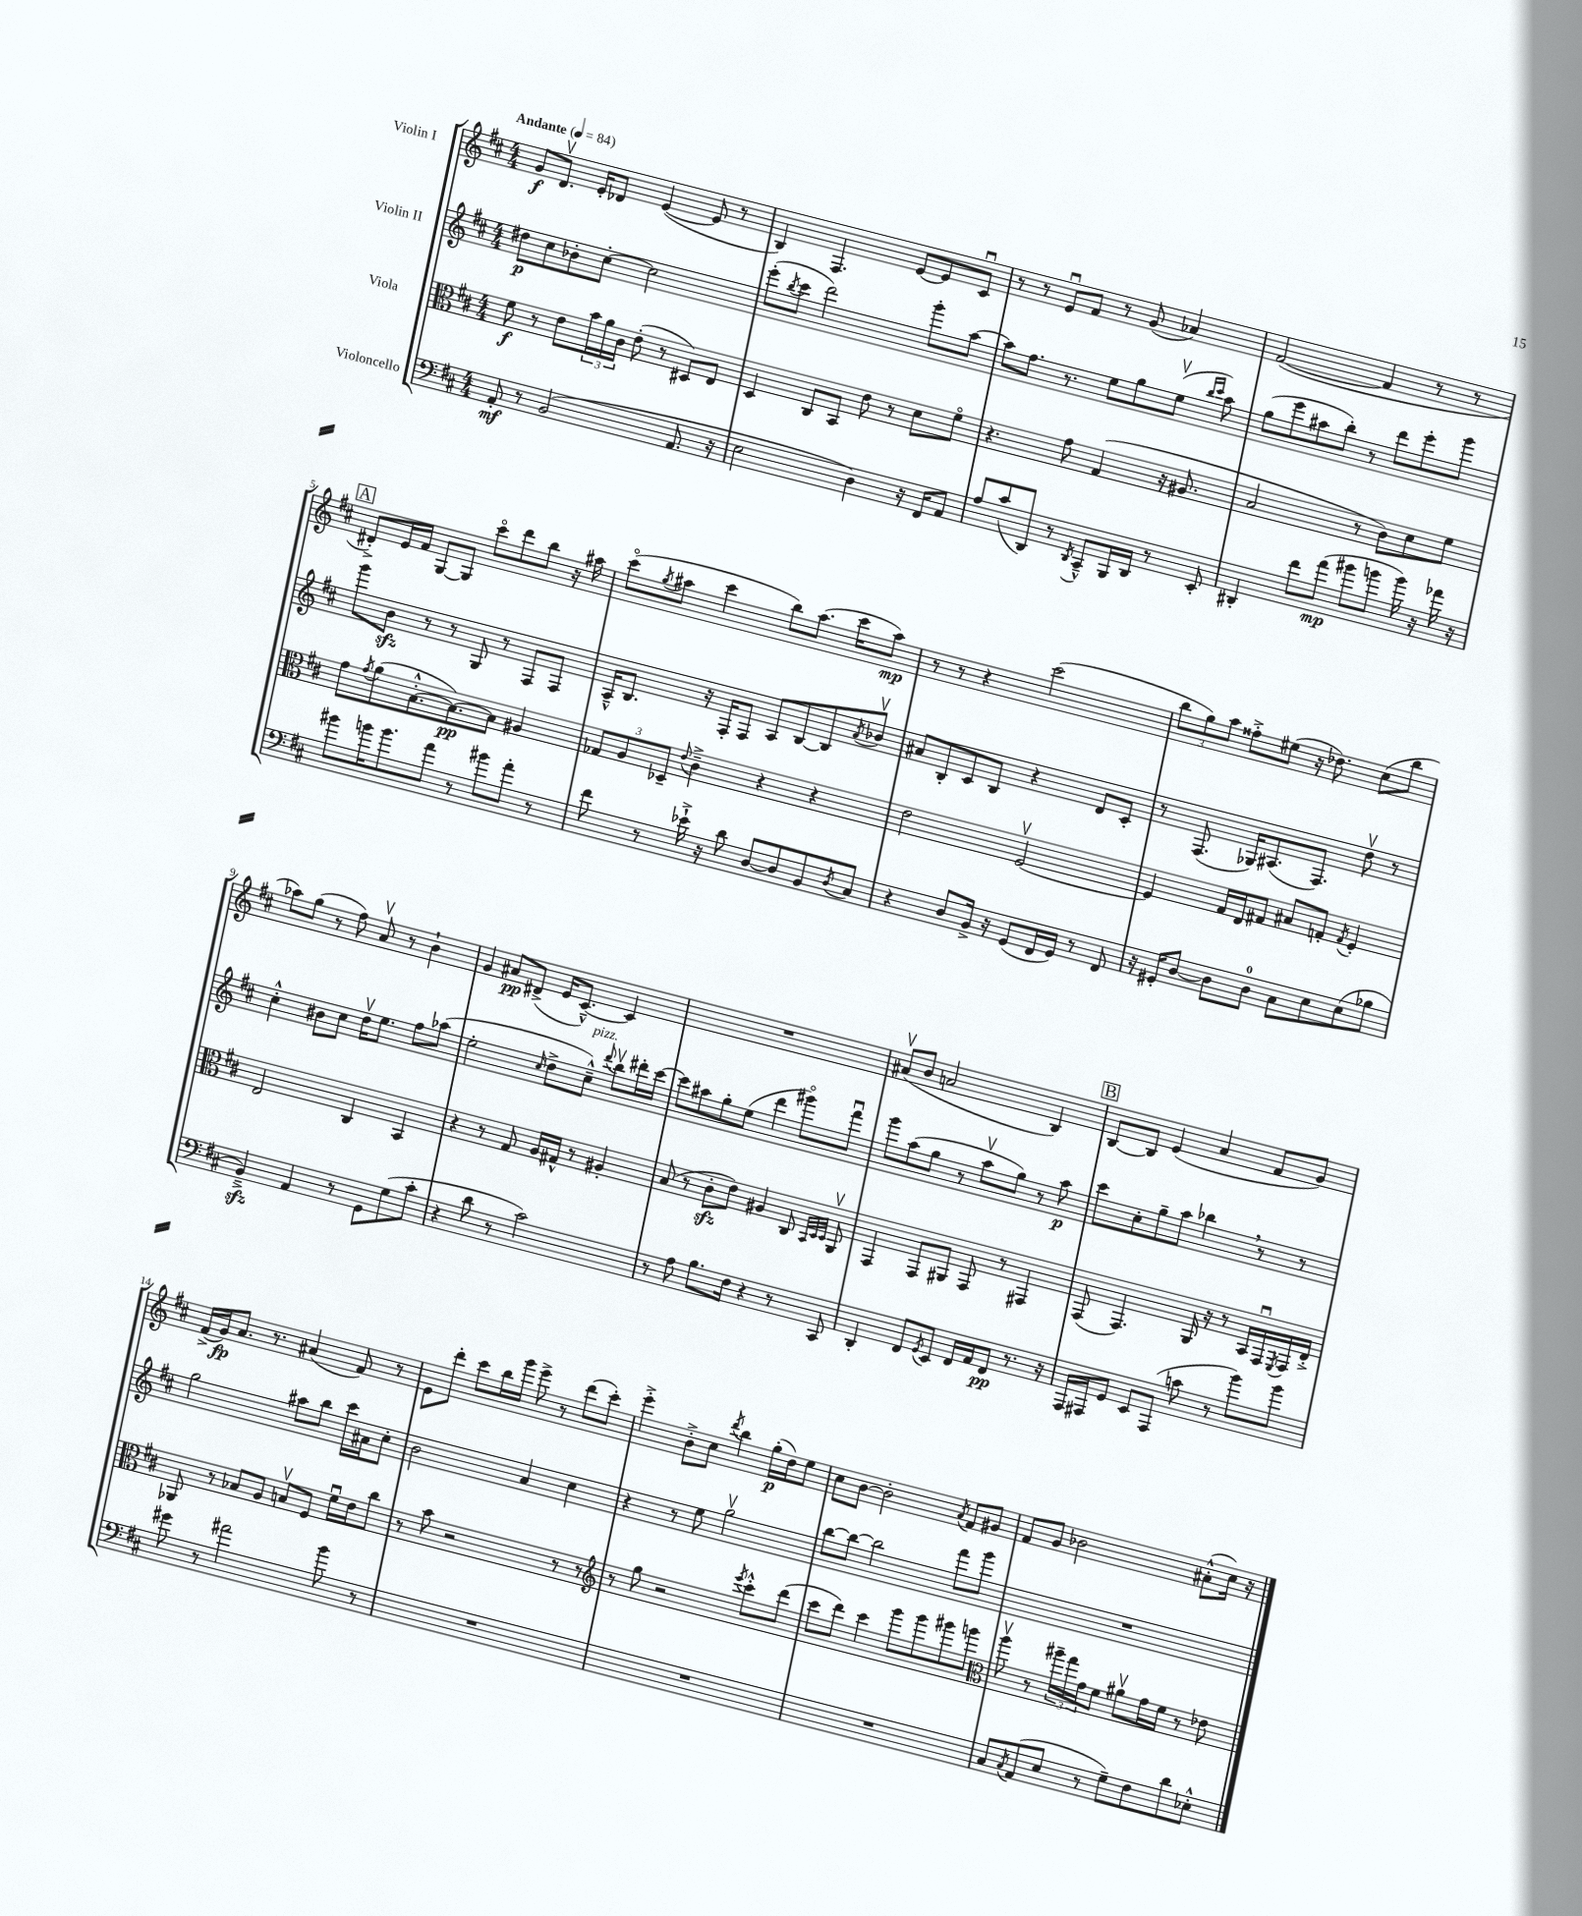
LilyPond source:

<<
\new StaffGroup <<
\new Staff = "s0" \with { instrumentName = "Violin I" } {
    \clef treble \key d \major \numericTimeSignature \time 4/4 \tempo "Andante" 4 = 84
    g'8\f d'8.\upbow e'16-. des'8 e'4~( e'8 r8 |
    b4) fis4. e'8~ e'8 cis'8\downbow |
    r8 r8 e'8\downbow fis'8 r8 g'8( aes'4) |
    fis'2~( fis'4 r8 r8 |
    \mark \markup { \box "A" } dis'8-.->) e'16 fis'16 g8~ g8 cis'''8\flageolet d'''8 b''8 r16 ais''16 |
    cis'''8\flageolet( \acciaccatura { g''8 } ais''8 cis'''4 b''8) ais''8.( cis'''16 ais''8\mp) |
    r8 r8 r4 cis'''2( |
    \tuplet 3/2 { b''8 g''8) a''8 } fisis''8-.-> eis''8( r16 des''8.) cis''8( b''8 |
    aes''8) g''8( r8 fis''8) a'8\upbow r8 b'4-! |
    g'4 ais'8\pp dis'8->( e'16 cis'8.~---^) cis'4 |
    R1 |
    ais'8\upbow( b'8 a'2 b4) |
    \mark \markup { \box "B" } b8~ b8 e'4( a'4 fis'8 g'8) |
    fis'16->( g'16\fp) a'8. r8. ais'4( fis'8) r8 |
    e'8 d'''8-. cis'''8 b''16 g'''16 e'''8-> r8 d'''8( cis'''8-.) |
    e'''4-.-> b'8-.-> cis''8 \acciaccatura { d'''8 } b''4 g''16-.\p( d''16) e''8 |
    cis''8 b'8~ b'2-. \acciaccatura { a'8 } fis'8 gis'8 |
    fis'8 g'8 bes'2 ais'8-.-^( cis''16) r16 \bar "|." |
}
\new Staff = "s1" \with { instrumentName = "Violin II" } {
    \clef treble \key d \major \numericTimeSignature \time 4/4
    dis''8\p cis''8 bes'8-. cis''8~-. cis''2 |
    e'''8-.( \acciaccatura { b''8 } cis'''8 d'''2) g'''8-. a''8~ |
    a''8 fis''8. r8. e''8 g''8 e''8\upbow( \grace { b''16 cis'''16 } a''8) |
    g''8( e'''8 ais''8 b''8-.) r8 d'''8 e'''8-. g'''8 |
    \mark \markup { \box "A" } g'''8 b'8\sfz r8 r8 g8 r8 fis8 fis8 |
    a16---^ b8. r16 fis16-. fis8 a8 b8~ b8 \acciaccatura { a'8 } bes'8\upbow |
    ais'8 b8-. cis'8 b8 r4 d'8 cis'8-. |
    r8 fis8.( ges16) ais8.( fis8.) d''8\upbow r8 |
    cis''4-.-^ bis'8 cis''8 d''16\upbow e''8. fis''8 aes''8( |
    e''2-. \grace { cis''16 } d''8-> cis''8---^^\markup { \italic "pizz." }) \appoggiatura { d'''8 } b''8\upbow dis'''16-. cis'''16~ |
    cis'''8 ais''8 g''8-. e''8( d'''4 gis'''8\flageolet) fis'''8\downbow |
    g'''8 a''8( g''8 r8 a''8\upbow g''8) r8 a''8\p |
    \mark \markup { \box "B" } cis'''8 cis''8-. g''8-- a''8 bes''4 \breathe r8 r8 |
    g''2 ais''8 b''8 cis'''16 ais'16 cis''8-. |
    b'2 a'4 cis''4 |
    r4 r8 e''8 g''2\upbow |
    b''8~ b''8~ b''2 fis'''8 g'''8 |
    R1 \bar "|." |
}
\new Staff = "s2" \with { instrumentName = "Viola" } {
    \clef alto \key d \major \numericTimeSignature \time 4/4
    fis'8\f r8 e'8 \tuplet 3/2 { b'16 a'16 cis'16 } e'8-.( r8 dis8) e8 |
    d4 cis8 b,8 e'8 r8 d'8 fis'8\flageolet |
    r4. g'8 g4( r16 ais8. |
    b2 r8 cis'8) d'8 fis'8 |
    \mark \markup { \box "A" } g'8 \acciaccatura { g'8 } a'8( b8.~-.-^ b8.~\pp) b8 ais4 |
    \tuplet 3/2 { ges8 a8 des8-- } \appoggiatura { e'8 } cis'4---> r4 r4 |
    e'2 fis2~\upbow |
    fis4 g16 e16 gis8 bis8 g8-. \acciaccatura { g8 } fis4-. |
    e2 cis4 b,4 |
    r4 r8 g8 a16 gis16-^ r8 ais4-. |
    b8( r8 cis'8-.\sfz e'8) ais4 cis8 \grace { b,32 d32 d32 } a,8\upbow |
    g,4 g,8 ais,8 g,8 r8 gis,4 |
    \mark \markup { \box "B" } g,8( g,4.) a,16 r16 r8 b,16 g,16\downbow \acciaccatura { fis,8 } g,16 e16-.-> |
    aes,8 r8 bes8 a8 b8\upbow fis8 fis'16\downbow e'16 cis''8 |
    r8 b'8 r2 r8 r8 |
    \clef treble r8 g''8 r2 \acciaccatura { e'''8 } cis'''8-.-^ d'''8( |
    cis'''8 d'''8) cis'''4 g'''8 g'''8 gis'''8 g'''8 |
    \clef alto a''8\upbow r8 \tuplet 3/2 { ais''16-- g''16 g'16 } fis'8 ais'8\upbow g'16 fis'16 r8 ees'8 \bar "|." |
}
\new Staff = "s3" \with { instrumentName = "Violoncello" } {
    \clef bass \key d \major \numericTimeSignature \time 4/4
    a,8-.\mf r8 b,2( a,8. r16 |
    e2 d4) r16 fis,16 a,8 |
    a8 cis'8( d,8) r8 \acciaccatura { d,8 } cis,8---^ b,,16 d,16 r8 e,8-. |
    dis,4-. fis'8 a'8\mp( bis'8 b'8 b'16) r16 aes'16 r16 |
    \mark \markup { \box "A" } bis'8 b'16 b'8. a'8 r8 bis'8 a'8-. r8 |
    fis'8 r8 ees'16-!-> r16 d'8 d8~ d8 b,8 \acciaccatura { d8 } cis8 |
    r4 d8 b,16-> r16 g,8( fis,16 g,16) r8 fis,8 |
    r16 gis,16-. d8~ d8 d8-0 cis8 e8 e8( bes8 |
    b,4--->\sfz) a,4 r8 g,8 g8( cis'8-. |
    r4 d'8 r8 cis'2) |
    r8 a8 b8. fis16 r4 r8 cis,8 |
    d,4-. fis,8 \acciaccatura { g,8 } e,8 fis,16 a,16 fis,8\pp r8. r16 |
    \mark \markup { \box "B" } a,,16 ais,,16 g,8 e,8 ais,,8( c'8 r8 b'8) b'8 |
    gis'8 r8 ais'2 b'8 r8 |
    R1 |
    R1 |
    R1 |
    cis8 \acciaccatura { cis8 } a,8( e8 r8 g8--) fis8 d'8 ees8-.-^ \bar "|." |
}
>>
>>
